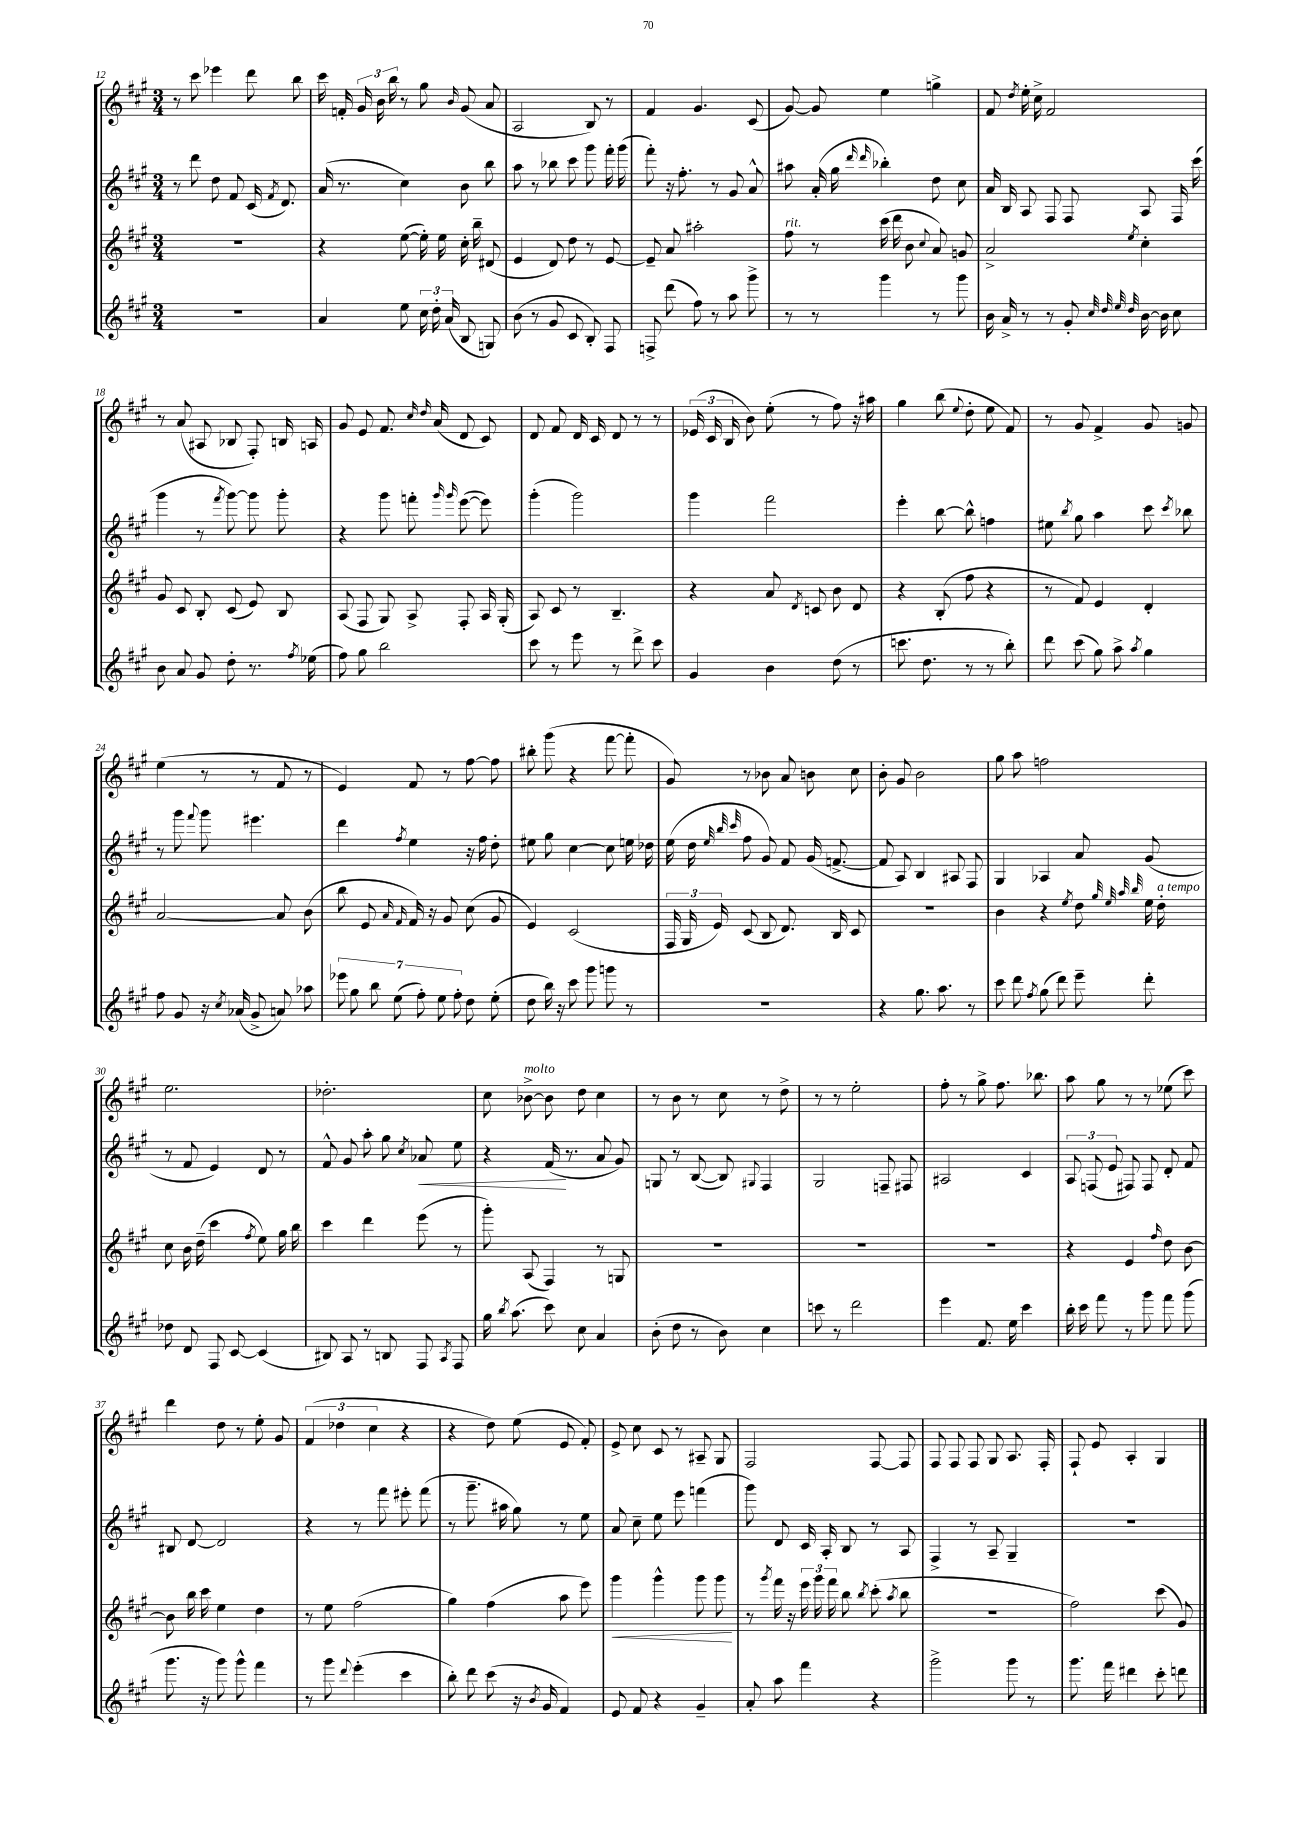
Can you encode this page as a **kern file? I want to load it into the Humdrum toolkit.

**kern	**kern	**kern	**kern
*staff4	*staff3	*staff2	*staff1
*clefG2	*clefG2	*clefG2	*clefG2
*k[f#c#g#]	*k[f#c#g#]	*k[f#c#g#]	*k[f#c#g#]
*M3/4	*M3/4	*M3/4	*M3/4
2.r	2.r	8r	8r
.	.	8ddd	8ccc#
.	.	8dd	4eee-
.	.	8f#	.
.	.	(16c#	8ddd
.	.	8qf#	.
.	.	8.d)	.
.	.	.	8bb
=	=	=	=
4a	4r	(16a	16ccc#
.	.	8.r	16f'
.	.	.	24g#
.	.	.	24b
.	.	.	24bb
8ee	([8ee	4cc#)	8r
24cc#	16ee'])	.	8gg#
24dd'	.	.	.
.	16ee	.	.
(24a	.	.	.
.	.	.	16qqb
8B	16cc#'	8b	(8g#
.	16bb~	.	.
8G)	(8d#	8bb	8a
=	=	=	=
(8b	4e	8aa	2A
8r	.	8r	.
8g#	8d)	8bb-	.
8c#	8dd	8ccc#	.
8B')	8r	8ggg#	8B)
8F#	[8e	16fff#'	8r
.	.	(16ggg#	.
=	=	=	=
8F^	8e~]	8fff#')	4f#
(8ddd	8a	16r	.
.	.	8.ff#'	.
8ff#)	2aa#'	.	4.g#
8r	.	8r	.
8aa	.	8g#	.
8ggg#^	.	8a^^	(8c#
=	=	=	=
8r	8ff#	8aa#	[8g#)
8r	8r	(16a'	8g#]
.	.	16gg#	.
.	.	16qqddd	.
.	.	16qqddd	.
4ggg#	(16ccc#	4bb-')	4ee
.	16ddd	.	.
.	8b	.	.
.	8qqcc#	.	.
8r	8a)	8dd	4gg^
8ggg#	8g	8cc#	.
=	=	=	=
16b	2a^	16a	8f#
16a^	.	16B	.
.	.	.	8qdd
8r	.	8A	16ee'
.	.	.	16cc#^
8r	.	8F#	2f#
8g#'	.	8F#	.
32qqcc#	.	.	.
32qqdd	.	.	.
32qqee	.	.	.
32qqdd	8qee	.	.
[16b	4cc#'	8A	.
16b]	.	.	.
8cc#	.	16F#	.
.	.	(16ccc#	.
=	=	=	=
8b	8g#	4ggg#	8r
8a	8c#	.	(8a
8g#	8B'	8r	8A#
.	.	8qfff#	.
8dd'	(8c#	[8ggg#)	8B-
8.r	8e)	8ggg#]	8F#')
.	8B	8ggg#'	16B
8qff#	.	.	.
(16ee-	.	.	16A
=	=	=	=
8ff#)	(8A	4r	8g#
8gg#	8F#	.	8e
2bb	8G#)	8ggg#	8.f#
.	8A^	8fff'	.
.	.	.	16qqcc#
.	.	.	16qqdd
.	.	.	(16a
.	.	16qqggg#	.
.	.	16qqggg#	.
.	8F#'	([8eee	8d
.	16A	8eee])	8c#)
.	(16G#'	.	.
=	=	=	=
8ccc#	8A)	(4ggg#'	8d
8r	8c#	.	8f#
8eee	8r	2ggg#)	16d
.	.	.	16c#
8r	4.B~	.	8d
8ddd^	.	.	8r
8ccc#	.	.	8r
=	=	=	=
4g#	4r	4ggg#	(24e-
.	.	.	24c#
.	.	.	24B
.	.	.	8b)
4b	8a	2fff#	(8ee'
.	8qd	.	.
.	8c	.	8r
(8dd	8b	.	8ff#)
8r	8d	.	16r
.	.	.	16aa#
=	=	=	=
8.ccc	4r	4eee'	4gg#
8.dd	.	.	.
.	(8B'	[8bb	(8bb
.	.	.	8qqee
8r	8ff#	8bb^^]	8dd'
8r	4r	4ff	8ee
8bb')	.	.	8f#)
=	=	=	=
8ddd	8r	8ee#	8r
.	.	8qbb	.
(8ccc#	8f#)	8gg#	8g#
8gg#)	4e	4aa	4f#^
8aa^	.	.	.
8qaa	.	.	.
4gg#	4d'	8ccc#	8g#
.	.	8qccc#	.
.	.	8bb-	8g
=	=	=	=
8ff#	[2a	8r	(4ee
8g#	.	8ggg#	.
.	.	8qqfff#	.
16r	.	8ggg#	8r
8qcc#	.	.	.
(16a-	.	.	.
8g#^	.	4.eee#	8r
8a)	8a]	.	8f#
8aa-	(8b	.	8r
=	=	=	=
14eee-	8bb	4ddd	4e)
14gg#	.	.	.
.	8e	.	.
14bb	.	.	.
(14ee	.	.	.
.	16qqa	.	.
.	16qqf#	8qff#	.
.	16f#)	4ee	8f#
14ff#')	.	.	.
.	16r	.	.
14ee	.	.	.
.	8g#	.	8r
14ff#'	.	.	.
8dd	(8cc#	16r	[8ff#
.	.	16ff#	.
(8ee'	8g#	8dd'	8ff#]
=	=	=	=
8dd	4e)	8ee#	8bb#'
16bb)	.	8gg#	(8ggg#
16r	.	.	.
8ccc#	(2c#	[4cc#	4r
8ggg#	.	.	.
8ggg	.	8cc#]	[8fff#
8r	.	16ee	8fff#']
.	.	16dd-	.
=	=	=	=
2.r	24F#	(16ee	8g#)
.	24G#	.	.
.	.	16dd	.
.	24e)	.	.
.	.	32qqee	.
.	.	32qqbb	.
.	.	32qqccc#	.
.	(8c#	8ff#	8r
.	8B	8g#)	8b-
.	8.d)	8f#	8a
.	.	(16g#	8b
.	16B	[8.f^	.
.	8c#	.	8cc#
=	=	=	=
4r	2.r	8f]	8b'
.	.	8A)	8g#
8.gg#	.	4B	2b
8.aa	.	.	.
.	.	8A#	.
8r	.	8F#	.
=	=	=	=
8ccc#	4b	4G#	8gg#
8ddd	.	.	8aa
8qff#	.	.	.
(8gg#	4r	4A-	2ff
8ddd)	.	.	.
.	8qee	.	.
8eee~	8dd	8a	.
.	32qqgg#	.	.
.	32qqee	.	.
.	32qqaa	.	.
.	32qqbb	.	.
8ddd'	16ee	(8g#	.
.	16dd'	.	.
=	=	=	=
8dd-	8cc#	8r	2.ee
8d	16b	8f#	.
.	(16dd~	.	.
8F#	4ccc#	4e)	.
[8c#	.	.	.
.	8qff#	.	.
(4c#]	8ee)	8d	.
.	16gg#	8r	.
.	16bb	.	.
=	=	=	=
8B#)	4ccc#	8f#^^	2.dd-'
8A	.	8g#	.
8r	4ddd	8aa'	.
8B	.	8gg#	.
.	.	8qcc#	.
8F#	(8eee	8a-	.
8qA	.	.	.
8F#	8r	8ee	.
=	=	=	=
16gg#	8ggg#')	4r	8cc#
8qbb	.	.	.
(8.aa	.	.	.
.	(8A	.	[8b-^
8ccc#)	4F#)	(16f#	8b-]
.	.	8.r	.
8cc#	.	.	8dd
4a	8r	8a	4cc#
.	8G	8g#)	.
=	=	=	=
(8b'	2.r	8G	8r
8dd	.	8r	8b
8r	.	([8B	8r
8b)	.	8B])	8cc#
.	.	8qqG#	.
4cc#	.	4F#	8r
.	.	.	8dd^
=	=	=	=
8ccc	2.r	2G#	8r
8r	.	.	8r
2ddd	.	.	2ee'
.	.	8F~	.
.	.	8F#	.
=	=	=	=
4eee	2.r	2A#	8ff#'
.	.	.	8r
8.f#	.	.	8gg#^
.	.	.	8.ff#
16ee	.	.	.
4ccc#	.	4c#	.
.	.	.	8.bb-
=	=	=	=
16bb'	4r	12A	8aa
16ccc#	.	.	.
.	.	(12F	.
8fff#	.	.	8gg#
.	.	12e	.
8r	4e	8F#)	8r
8ggg#	.	8F#	8r
.	16qqff#	.	.
8fff#	8dd	8d'	(8ee-
(8ggg#	[8b	8f#	8ccc#)
=	=	=	=
8.ggg#	8b]	8B#	4ddd
.	16bb	[8d	.
16r	16ccc#	.	.
8ggg#)	4ee	2d]	8dd
8ggg#^^	.	.	8r
4fff#	4dd	.	8ee'
.	.	.	8g#
=	=	=	=
8r	8r	4r	(6f#
8ggg#	8ee	.	.
.	.	.	6dd-
8qqddd	.	.	.
(4eee'	(2ff#	8r	.
.	.	.	6cc#
.	.	8fff#	.
4ccc#	.	8eee#'	4r
.	.	(8fff#	.
=	=	=	=
8bb')	4gg#)	8r	4r
8ddd	.	8.ggg#~	.
(8ccc#	(4ff#	.	8dd)
.	.	16aa#	.
16r	.	8gg#)	(8ee
8qb	.	.	.
16g#	.	.	.
4f#)	8aa	8r	8e
.	8eee)	8ee	8f#')
=	=	=	=
8e	4ggg#	8a	8e^
8f#	.	8cc#~	8cc#
4r	4ggg#^^	8ee	8c#
.	.	8eee	8r
4g#~	8ggg#	(4fff	8A#~
.	8ggg#	.	8G#
=	=	=	=
8a'	8r	8ggg#)	2F#
.	8qggg#	.	.
8aa	16fff#	8d	.
.	16r	.	.
4fff#	24eee	16c#	.
.	24ggg#	.	.
.	.	16A'	.
.	24fff#	.	.
.	8bb	8B	.
.	8qbb	.	.
4r	(8ccc#'	8r	[8F#
.	8qaa	.	.
.	8bb	8A	8F#]
=	=	=	=
2ggg#^	2.r	4F#^	8F#
.	.	.	8F#
.	.	8r	8F#
.	.	8A~	8G#
8ggg#	.	4G#~	8.A
8r	.	.	.
.	.	.	16F#'
=	=	=	=
8.ggg#	2ff#)	2.r	8F#`
.	.	.	8e
16fff#	.	.	.
4ddd#	.	.	4A'
8ccc#'	(8ccc#	.	4G#
8ddd	8g#)	.	.
==	==	==	==
*-	*-	*-	*-
